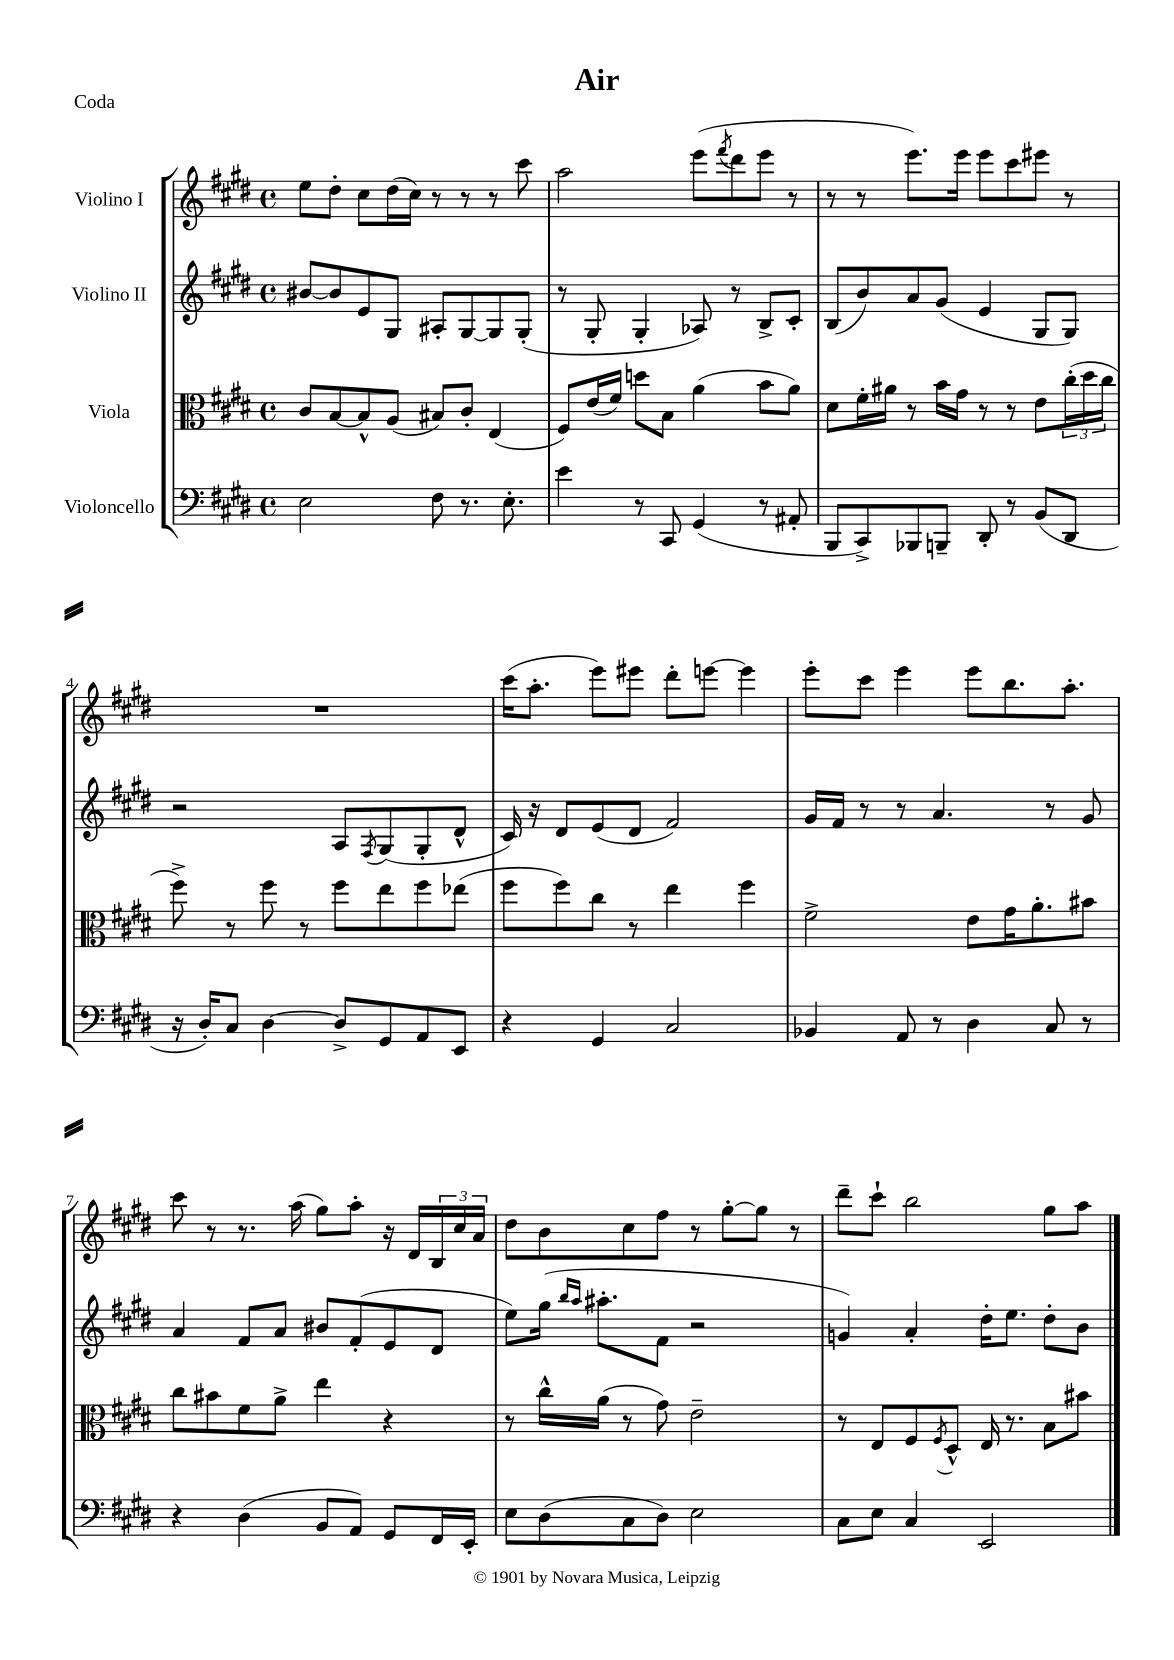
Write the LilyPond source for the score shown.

\header { title = "Air" piece = "Coda" }
<<
\new StaffGroup <<
\new Staff = "s0" \with { instrumentName = "Violino I" } {
    \clef treble \key e \major \defaultTimeSignature \time 4/4
    e''8 dis''8-. cis''8 dis''16( cis''16) r8 r8 r8 cis'''8 |
    a''2 e'''8( \acciaccatura { fis'''8 } dis'''8 e'''8 r8 |
    r8 r8 e'''8.) e'''16 e'''8 cis'''8 eis'''8 r8 |
    R1 |
    cis'''16( a''8.-. e'''8) eis'''8 dis'''8-. e'''8~ e'''4 |
    e'''8-. cis'''8 e'''4 e'''8 b''8. a''8.-. |
    cis'''8 r8 r8. a''16( gis''8) a''8-. r16 dis'16 \tuplet 3/2 { b16 cis''16 a'16 } |
    dis''8 b'8 cis''8 fis''8 r8 gis''8~-. gis''8 r8 |
    dis'''8-- cis'''8-! b''2 gis''8 a''8 \bar "|." |
}
\new Staff = "s1" \with { instrumentName = "Violino II" } {
    \clef treble \key e \major \defaultTimeSignature \time 4/4
    bis'8~ bis'8 e'8 gis8 ais8-. gis8~ gis8 gis8-.( |
    r8 gis8-. gis4-. aes8) r8 b8-> cis'8-. |
    b8( b'8) a'8 gis'8( e'4 gis8 gis8) |
    r2 a8 \acciaccatura { fis8 } gis8( gis8-. dis'8-^ |
    cis'16) r16 dis'8 e'8( dis'8 fis'2) |
    gis'16 fis'16 r8 r8 a'4. r8 gis'8 |
    a'4 fis'8 a'8 bis'8 fis'8-.( e'8 dis'8 |
    e''8) gis''16( \grace { b''16 a''16 } ais''8.-. fis'8 r2 |
    g'4) a'4-. dis''16-. e''8. dis''8-. b'8 \bar "|." |
}
\new Staff = "s2" \with { instrumentName = "Viola" } {
    \clef alto \key e \major \defaultTimeSignature \time 4/4
    cis'8 b8~ b8-^ a8( bis8) cis'8-. e4( |
    fis8) e'16( fis'16) d''8 b8 a'4( b'8 a'8) |
    dis'8 fis'16-. ais'16 r8 b'16 gis'16 r8 r8 e'8 \tuplet 3/2 { cis''16-.( dis''16 cis''16 } |
    fis''8->) r8 fis''8 r8 fis''8 e''8 fis''8 ees''8( |
    fis''8 fis''8) cis''8 r8 e''4 fis''4 |
    fis'2-> e'8 gis'16 a'8.-. bis'8 |
    cis''8 bis'8 fis'8 a'8-> e''4 r4 |
    r8 cis''16-^ a'16( r8 gis'8) e'2-- |
    r8 e8 fis8 \acciaccatura { fis8 } dis8-^ e16 r8. b8 bis'8 \bar "|." |
}
\new Staff = "s3" \with { instrumentName = "Violoncello" } {
    \clef bass \key e \major \defaultTimeSignature \time 4/4
    e2 fis8 r8. e8.-. |
    e'4 r8 cis,8 gis,4( r8 ais,8-. |
    b,,8 cis,8->) bes,,8 b,,8-- dis,8-. r8 b,8( dis,8 |
    r16 dis16-.) cis8 dis4~ dis8-> gis,8 a,8 e,8 |
    r4 gis,4 cis2 |
    bes,4 a,8 r8 dis4 cis8 r8 |
    r4 dis4( b,8 a,8) gis,8 fis,16 e,16-. |
    e8 dis8( cis8 dis8) e2 |
    cis8 e8 cis4 e,2 \bar "|." |
}
>>
>>
